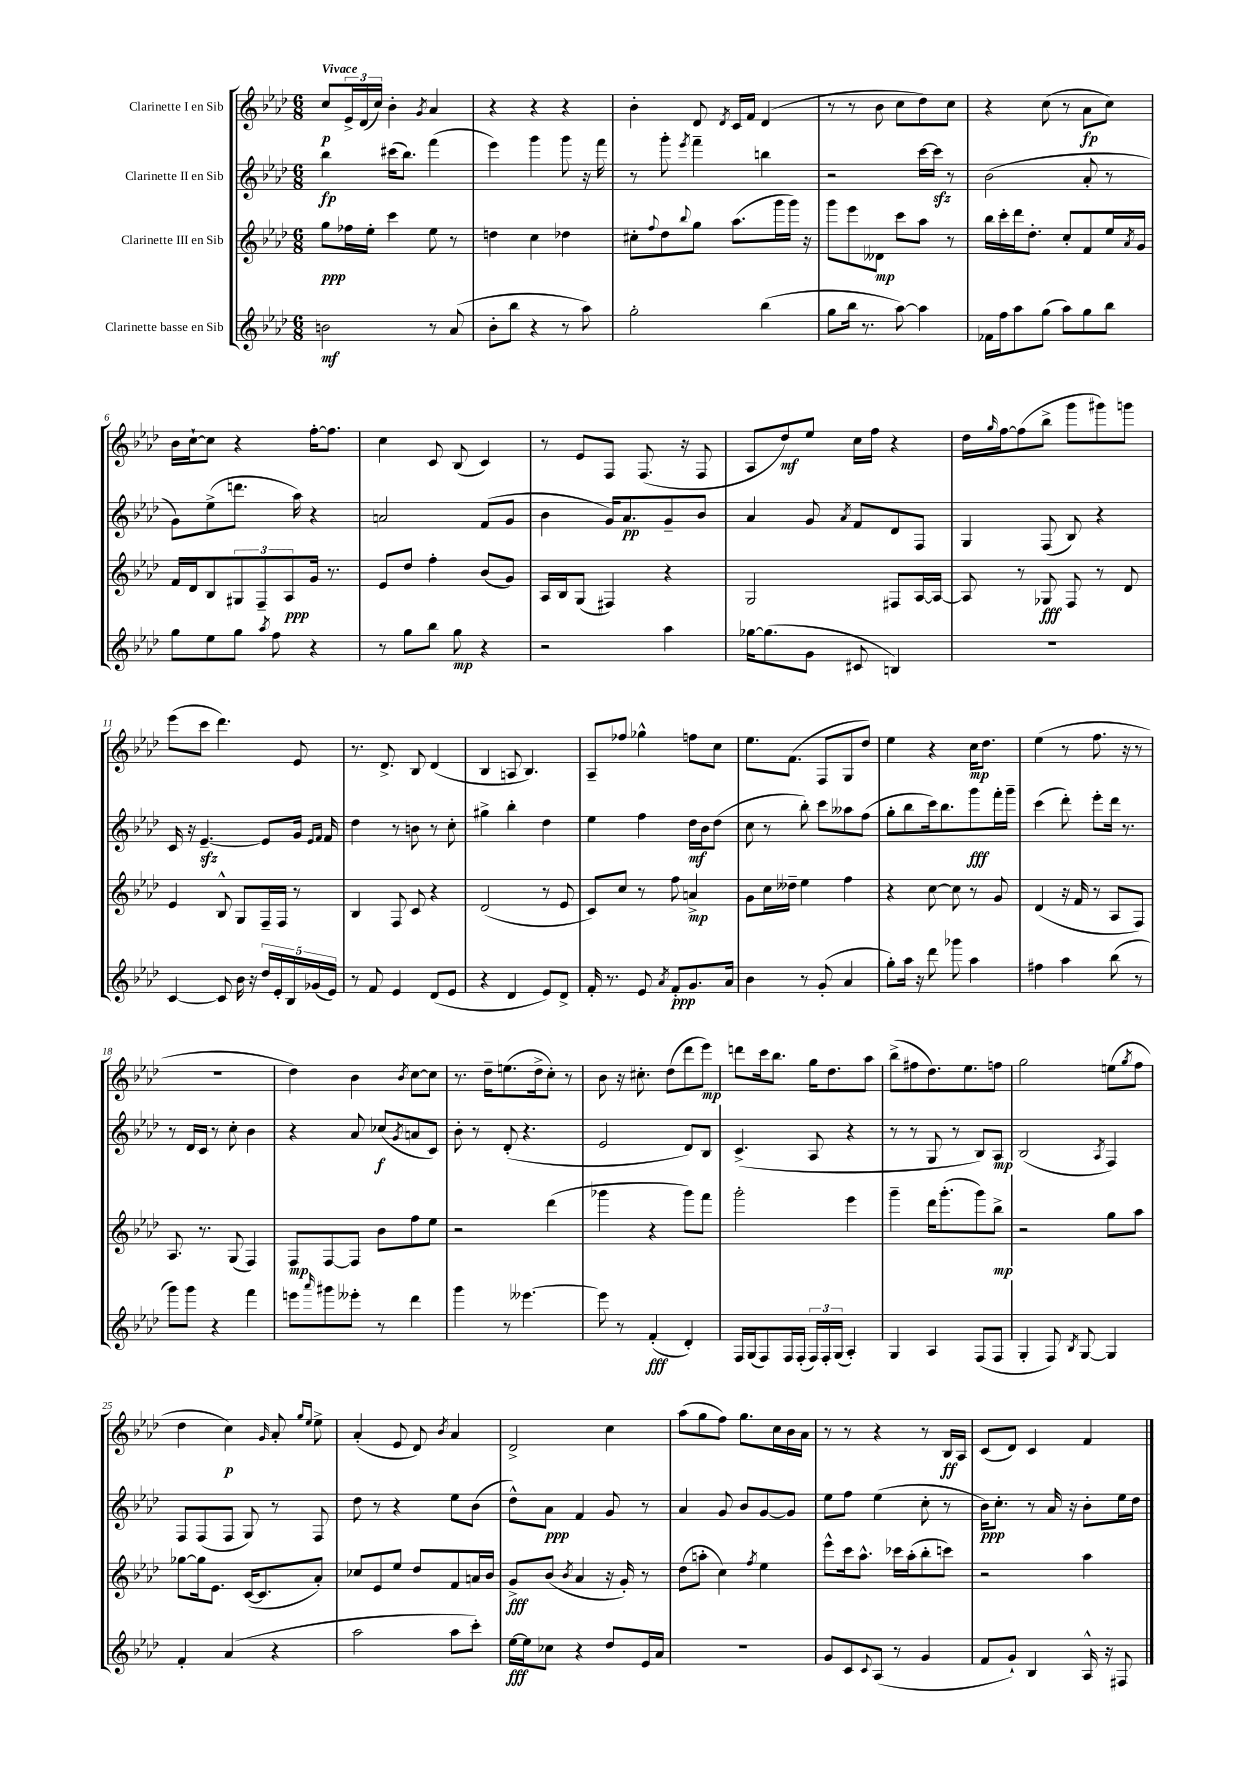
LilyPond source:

<<
\new StaffGroup <<
\new Staff = "s0" \with { instrumentName = "Clarinette I en Sib" } {
    \clef treble \key aes \major \numericTimeSignature \time 6/8 \tempo "Vivace"
    c''8\p \tuplet 3/2 { ees'16-> des'16( c''16) } bes'4-. \acciaccatura { g'8 } aes'4 |
    r4 r4 r4 |
    bes'4-. des'8 \acciaccatura { des'8 } c'16 f'16 des'4( |
    r8 r8 bes'8 c''8 des''8) c''8 |
    r4 c''8( r8 aes'8\fp c''8) |
    bes'16 c''16~-! c''8 r4 f''16~-. f''8. |
    c''4 c'8 bes8( c'4) |
    r8 ees'8 f8 f8.( r16 f8 |
    aes8 des''8\mf) ees''8 c''16 f''16 r4 |
    des''16 \grace { g''16 } f''16~ f''8( bes''8-> g'''8 gis'''8) g'''8 |
    ees'''8( c'''8 des'''4.) ees'8 |
    r8. des'8.-> bes8 des'4( |
    bes4 a8 bes4.) |
    aes8-- fes''8 ges''4-^ f''8 c''8 |
    ees''8. f'8.( f8 g8 des''8) |
    ees''4 r4 c''16\mp des''8. |
    ees''4( r8 f''8. r16 r8 |
    R2. |
    des''4) bes'4 \acciaccatura { bes'8 } c''8~ c''8 |
    r8. des''16-- e''8.( des''16-> c''8-.) r8 |
    bes'8 r16 cis''8.-. des''8( des'''8 ees'''8\mp) |
    d'''8 c'''16 bes''8. g''16 des''8. aes''8 |
    bes''8->( fis''8 des''8.) ees''8. f''8 |
    g''2 e''8( \acciaccatura { g''8 } f''8 |
    des''4 c''4\p) \grace { g'16 } aes'8-. \grace { g''16 ees''16 } ees''8-> |
    aes'4-.( ees'8 des'8) \acciaccatura { bes'8 } aes'4 |
    des'2-> c''4 |
    aes''8( g''8 f''8) g''8. c''16 bes'16 aes'16 |
    r8 r8 r4 r8 bes16\ff aes16 |
    c'8( des'8) c'4 f'4 \bar "|." |
}
\new Staff = "s1" \with { instrumentName = "Clarinette II en Sib" } {
    \clef treble \key aes \major \numericTimeSignature \time 6/8
    bes''4\fp cis'''16( bes''8.) f'''4( |
    ees'''4) g'''4 g'''8 r16 f'''16 |
    r8 g'''8-. \acciaccatura { ees'''8 } f'''4-- b''4 |
    r2 c'''16~ c'''16\sfz r8 |
    bes'2( aes'8-. r8 |
    g'8) ees''8->( d'''8. aes''16) r4 |
    a'2 f'8( g'8 |
    bes'4 g'16) aes'8.\pp g'8-- bes'8 |
    aes'4 g'8 \acciaccatura { aes'8 } f'8 des'8 f8 |
    g4 f8( bes8) r4 |
    c'16 r16 ees'4.~--\sfz ees'8 g'16 \grace { ees'16 f'16 } f'16 |
    des''4 r8 b'8 r8 c''8-. |
    gis''4-> bes''4-. des''4 |
    ees''4 f''4 des''16\mf bes'16 des''8( |
    c''8 r8 bes''8-.) c'''8 aeses''8 f''8( |
    g''8-. bes''8 c'''16) bes''8. g'''8\fff f'''16-. g'''16-- |
    c'''4( des'''8-.) ees'''8-. des'''16 r8. |
    r8 des'16 c'16 r8 c''8-. bes'4 |
    r4 aes'8 ces''8\f( \acciaccatura { g'8 } a'8 c'8) |
    bes'8-. r8 des'8-.( r4. |
    ees'2 des'8) bes8 |
    c'4.->( aes8 r4 |
    r8 r8 g8 r8 bes8) aes8\mp |
    bes2( \acciaccatura { aes8 } f4) |
    f8 f8( f8 g8) r8 f8 |
    des''8 r8 r4 ees''8 bes'8( |
    des''8-^) aes'8\ppp f'4 g'8 r8 |
    aes'4 g'8 bes'8 g'8~ g'8 |
    ees''8 f''8 ees''4( c''8-. r8 |
    bes'16\ppp) c''8.-. r8 aes'16 r16 bes'8-. ees''16 des''16 \bar "|." |
}
\new Staff = "s2" \with { instrumentName = "Clarinette III en Sib" } {
    \clef treble \key aes \major \numericTimeSignature \time 6/8
    g''8\ppp fes''16 ees''16-. c'''4 ees''8 r8 |
    d''4 c''4 des''4 |
    cis''8-. \appoggiatura { f''8 } des''8 \appoggiatura { bes''8 } g''8 aes''8.( g'''16 g'''16) r16 |
    g'''8 ees'''8 deses'8\mp c'''8 aes''8 r8 |
    bes''16 c'''16-. des'''16 des''8.-. c''8-. f'8 ees''16 \acciaccatura { aes'8 } g'16 |
    f'16 des'16 bes8 \tuplet 3/2 { gis8 f8-- aes8\ppp } g'16 r8. |
    ees'8 des''8 f''4-. bes'8( g'8) |
    aes16 bes16 g8( fis4) r4 |
    g2 fis8 aes16~ aes16~ |
    aes8 r8 ges8\fff f8 r8 des'8 |
    ees'4 bes8-^ g8 f16-- f16 r8 |
    bes4 f8 c'8 r4 |
    des'2( r8 ees'8 |
    c'8) c''8 r8 f''8 a'4->\mp |
    g'8 c''16 deses''16-- ees''4 f''4 |
    r4 c''8~ c''8 r8 g'8 |
    des'4( r16 f'16 r8 aes8 f8) |
    aes8. r8. g8( f4) |
    f8\mp f8~ f8 bes'8 f''8 ees''8 |
    r2 des'''4( |
    ges'''4 r4 ges'''8) f'''8 |
    g'''2-. ees'''4 |
    g'''4-- des'''16 g'''8.-.( g'''8) bes''8->\mp |
    r2 g''8 aes''8 |
    ges''8~ ges''16 ees'8. c'16~( c'8. aes'8-.) |
    ces''8 ees'8 ees''8 des''8 f'8 a'16 bes'16 |
    g'8->\fff bes'8( \acciaccatura { bes'8 } aes'4 r16 g'16-.) r8 |
    des''8( a''8-. c''4) \acciaccatura { f''8 } ees''4 |
    ees'''8-^ c'''16 aes''8.-^ ces'''16 aes''16-.( bes''8-. c'''8) |
    r2 aes''4 \bar "|." |
}
\new Staff = "s3" \with { instrumentName = "Clarinette basse en Sib" } {
    \clef treble \key aes \major \numericTimeSignature \time 6/8
    b'2\mf r8 aes'8( |
    bes'8-. bes''8 r4 r8 aes''8) |
    g''2-. bes''4( |
    g''8 bes''16 r8. aes''8~) aes''4 |
    fes'16 f''16 aes''8 g''8( aes''8) g''8 bes''8 |
    g''8 ees''8 g''8 \acciaccatura { aes''8 } f''8 r4 |
    r8 g''8 bes''8 g''8\mp r4 |
    r2 aes''4 |
    ges''16~ ges''8.( g'8 cis'8 b4) |
    R2. |
    c'4~ c'8 bes'16 r16 \tuplet 5/4 { des''16 ees'16-. bes16 ges'16( ees'16) } |
    r8 f'8 ees'4 des'8( ees'8 |
    r4 des'4 ees'8) des'8-> |
    f'16-. r8. ees'8 \acciaccatura { aes'8 } f'8-.\ppp g'8. aes'16 |
    bes'4 r8 g'8-.( aes'4 |
    g''8-.) aes''16 r16 des'''8 ges'''8 aes''4 |
    fis''4 aes''4 bes''8( r8 |
    g'''8) g'''8 r4 f'''4 |
    e'''8 \grace { aes'''16 } gis'''8 eeses'''8-. r8 des'''4 |
    g'''4 r8 eeses'''4.~ |
    eeses'''8 r8 f'4-.\fff( des'4-.) |
    f16 g16( f8) f16 f16-.( \tuplet 3/2 { f16) f16-. g16( } aes4-.) |
    g4 aes4 f8( f8 |
    g4-. f8) \acciaccatura { bes8 } g8~ g4 |
    f'4-. aes'4( r4 |
    aes''2 aes''8 c'''8-.) |
    ees''16~\fff ees''16 ces''8 r4 des''8 ees'16 aes'16 |
    R2. |
    g'8 c'8 \appoggiatura { c'8 } aes8( r8 g'4 |
    f'8 g'8-!) bes4 aes16-^ r16 fis8 \bar "|." |
}
>>
>>
